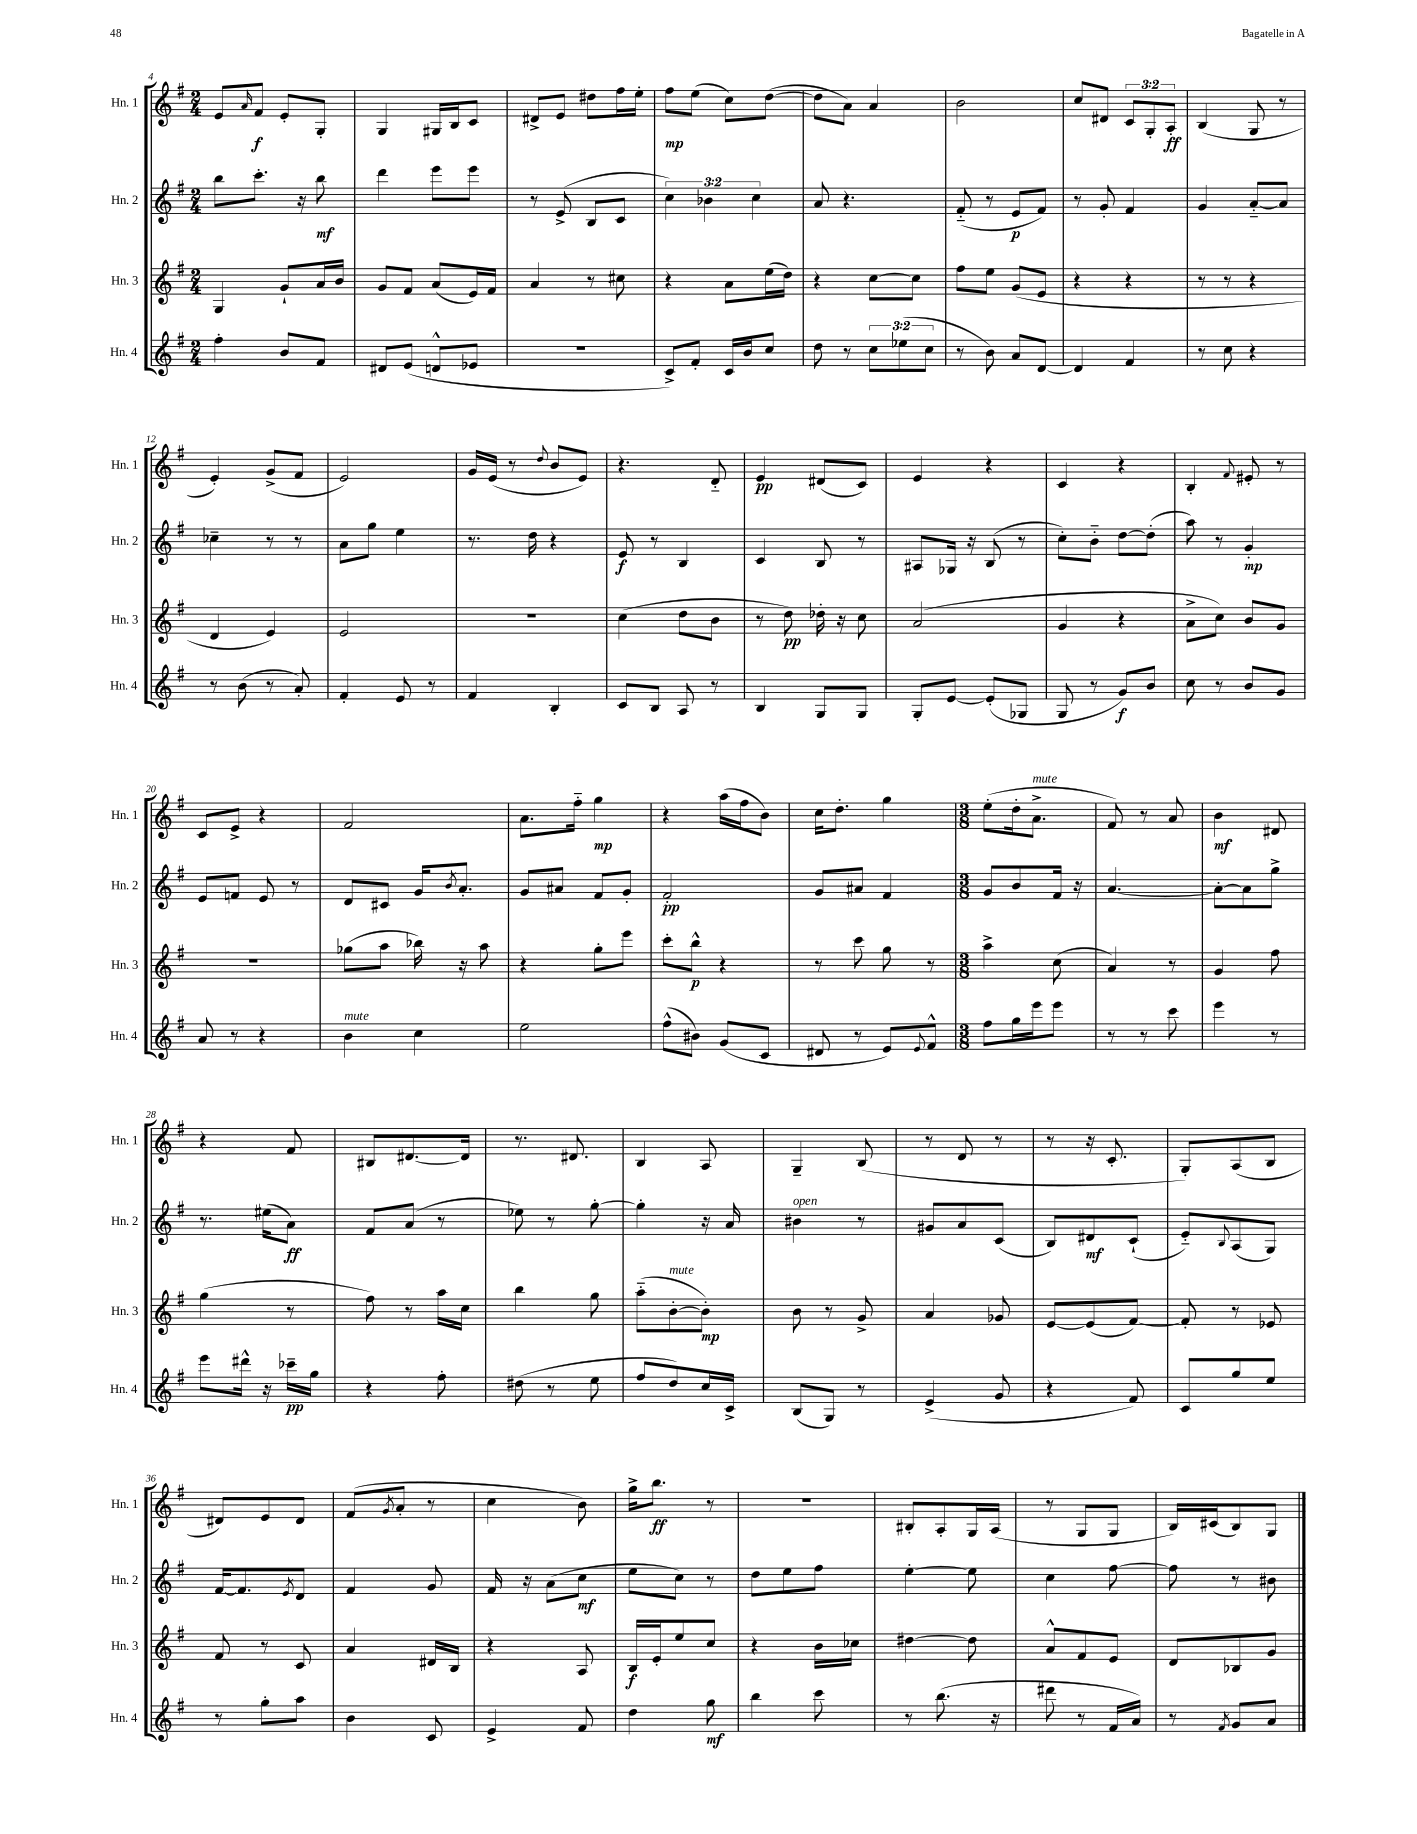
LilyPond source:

<<
\new StaffGroup <<
\new Staff = "s0" \with { instrumentName = "Hn. 1" shortInstrumentName = "Hn. 1" } {
    \clef treble \key g \major \numericTimeSignature \time 2/4 \override Staff.TupletNumber.text = #tuplet-number::calc-fraction-text
    e'8 \grace { a'16 } fis'8\f e'8-. g8-. |
    g4 gis16 b16 c'8 |
    dis'8-> e'8 dis''8 fis''16 e''16-. |
    fis''8\mp e''8( c''8) d''8~( |
    d''8 a'8) a'4 |
    b'2 |
    c''8 dis'8 \tuplet 3/2 { c'8 g8-. a8-.\ff } |
    b4( g8 r8 |
    e'4-.) g'8->( fis'8 |
    e'2) |
    g'16 e'16( r8 \appoggiatura { d''8 } b'8 e'8) |
    r4. d'8-_ |
    e'4\pp dis'8( c'8) |
    e'4 r4 |
    c'4 r4 |
    b4-. \appoggiatura { fis'8 } eis'8-. r8 |
    c'8 e'8-> r4 |
    fis'2 |
    a'8. fis''16-_ g''4\mp |
    r4 a''16( fis''16 b'8) |
    c''16 d''8.-. g''4 |
    \numericTimeSignature \time 3/8 e''8-.( d''16-. a'8.->^\markup { \italic "mute" } |
    fis'8) r8 a'8 |
    b'4\mf dis'8 |
    r4 fis'8 |
    bis8 dis'8.~ dis'16 |
    r8. dis'8. |
    b4 a8 |
    g4-- b8( |
    r8 d'8 r8 |
    r8 r16 c'8.-. |
    g8-.) a8( b8 |
    dis'8) e'8 dis'8 |
    fis'8( \acciaccatura { g'8 } a'8-. r8 |
    c''4 b'8) |
    g''16-> b''8.\ff r8 |
    R4. |
    bis8-. a8-. g16 a16( |
    r8 g8 g8 |
    b16) cis'16( b8) g8 \bar "|." |
}
\new Staff = "s1" \with { instrumentName = "Hn. 2" shortInstrumentName = "Hn. 2" } {
    \clef treble \key g \major \numericTimeSignature \time 2/4 \override Staff.TupletNumber.text = #tuplet-number::calc-fraction-text
    b''8 c'''8.-. r16 b''8\mf |
    d'''4 e'''8 e'''8 |
    r8 e'8->( b8 c'8 |
    \tuplet 3/2 { c''4) bes'4 c''4 } |
    a'8 r4. |
    fis'8-_( r8 e'8\p fis'8) |
    r8 g'8-. fis'4 |
    g'4 a'8~-_ a'8 |
    ces''4-- r8 r8 |
    a'8 g''8 e''4 |
    r8. d''16 r4 |
    e'8\f r8 b4 |
    c'4 b8 r8 |
    ais8 ges16 r16 b8( r8 |
    c''8-.) b'8-_ d''8~ d''8-.( |
    a''8) r8 g'4-.\mp |
    e'8 f'8 e'8 r8 |
    d'8 cis'8 g'16 \acciaccatura { b'8 } a'8.-. |
    g'8 ais'8 fis'8 g'8-. |
    fis'2-.\pp |
    g'8 ais'8 fis'4 |
    \numericTimeSignature \time 3/8 g'8 b'8 fis'16 r16 |
    a'4.~ |
    a'8~-. a'8 g''8-> |
    r8. eis''16( a'8\ff) |
    fis'8 a'8( r8 |
    ees''8) r8 g''8~-. |
    g''4-. r16 a'16 |
    bis'4^\markup { \italic "open" } r8 |
    gis'8 a'8 c'8( |
    b8) dis'8\mf c'8-!( |
    e'8-_) \appoggiatura { b8 } a8( g8) |
    fis'16~ fis'8. \acciaccatura { e'8 } d'8 |
    fis'4 g'8 |
    fis'16 r16 a'8( c''8\mf |
    e''8 c''8) r8 |
    d''8 e''8 fis''8 |
    e''4~-. e''8 |
    c''4 fis''8~ |
    fis''8 r8 bis'8 \bar "|." |
}
\new Staff = "s2" \with { instrumentName = "Hn. 3" shortInstrumentName = "Hn. 3" } {
    \clef treble \key g \major \numericTimeSignature \time 2/4
    g4 g'8-! a'16 b'16 |
    g'8 fis'8 a'8( e'16) fis'16 |
    a'4 r8 cis''8 |
    r4 a'8 e''16( d''16) |
    r4 c''8~ c''8 |
    fis''8 e''8 g'8( e'8 |
    r4 r4 |
    r8 r8 r4 |
    d'4 e'4) |
    e'2 |
    R2 |
    c''4( d''8 b'8 |
    r8 d''8\pp) des''16-. r16 c''8 |
    a'2( |
    g'4 r4 |
    a'8-> c''8) b'8 g'8 |
    R2 |
    ges''8( a''8 bes''16) r16 a''8 |
    r4 g''8-. e'''8 |
    c'''8-. b''8-^\p r4 |
    r8 c'''8 g''8 r8 |
    \numericTimeSignature \time 3/8 a''4-> c''8( |
    a'4) r8 |
    g'4 fis''8 |
    g''4( r8 |
    fis''8) r8 a''16 c''16 |
    b''4 g''8 |
    a''8-_( b'8~-.^\markup { \italic "mute" } b'8-.\mp) |
    b'8 r8 g'8-> |
    a'4 ges'8 |
    e'8~ e'8( fis'8~) |
    fis'8-. r8 ees'8 |
    fis'8 r8 c'8 |
    a'4 dis'16 b16 |
    r4 a8 |
    b16\f e'16-. e''8 c''8 |
    r4 b'16 ces''16 |
    dis''4~ dis''8 |
    a'8-^ fis'8 e'8 |
    d'8 bes8 g'8 \bar "|." |
}
\new Staff = "s3" \with { instrumentName = "Hn. 4" shortInstrumentName = "Hn. 4" } {
    \clef treble \key g \major \numericTimeSignature \time 2/4 \override Staff.TupletNumber.text = #tuplet-number::calc-fraction-text
    fis''4-. b'8 fis'8 |
    dis'8 e'8( d'8-^ ees'8 |
    r2 |
    c'8->) fis'8-. c'16 b'16 c''8 |
    d''8 r8 \tuplet 3/2 { c''8 ees''8( c''8 } |
    r8 b'8) a'8 d'8~ |
    d'4 fis'4 |
    r8 c''8 r4 |
    r8 b'8( r8 a'8-.) |
    fis'4-. e'8 r8 |
    fis'4 b4-. |
    c'8 b8 a8 r8 |
    b4 g8 g8 |
    g8-. e'8~ e'8-.( ges8 |
    g8 r8 g'8\f) b'8 |
    c''8 r8 b'8 g'8 |
    a'8 r8 r4 |
    b'4^\markup { \italic "mute" } c''4 |
    e''2 |
    fis''8-^( bis'8) g'8( c'8 |
    dis'8 r8 e'8) \appoggiatura { e'8 } fis'8-^ |
    \numericTimeSignature \time 3/8 fis''8 g''16 e'''16 e'''8 |
    r8 r8 c'''8 |
    e'''4 r8 |
    e'''8 dis'''16-^ r16 ces'''16--\pp g''16 |
    r4 fis''8-. |
    dis''8( r8 e''8 |
    fis''8 d''8) c''16 c'16-> |
    b8( g8) r8 |
    e'4->( g'8 |
    r4 fis'8) |
    c'8 g''8 e''8 |
    r8 g''8-. a''8 |
    b'4 c'8 |
    e'4-> fis'8 |
    d''4 g''8\mf |
    b''4 c'''8 |
    r8 b''8.( r16 |
    dis'''8 r8 fis'16 a'16) |
    r8 \acciaccatura { fis'8 } g'8 a'8 \bar "|." |
}
>>
>>
\layout { \context { \Score currentBarNumber = #4 } }
